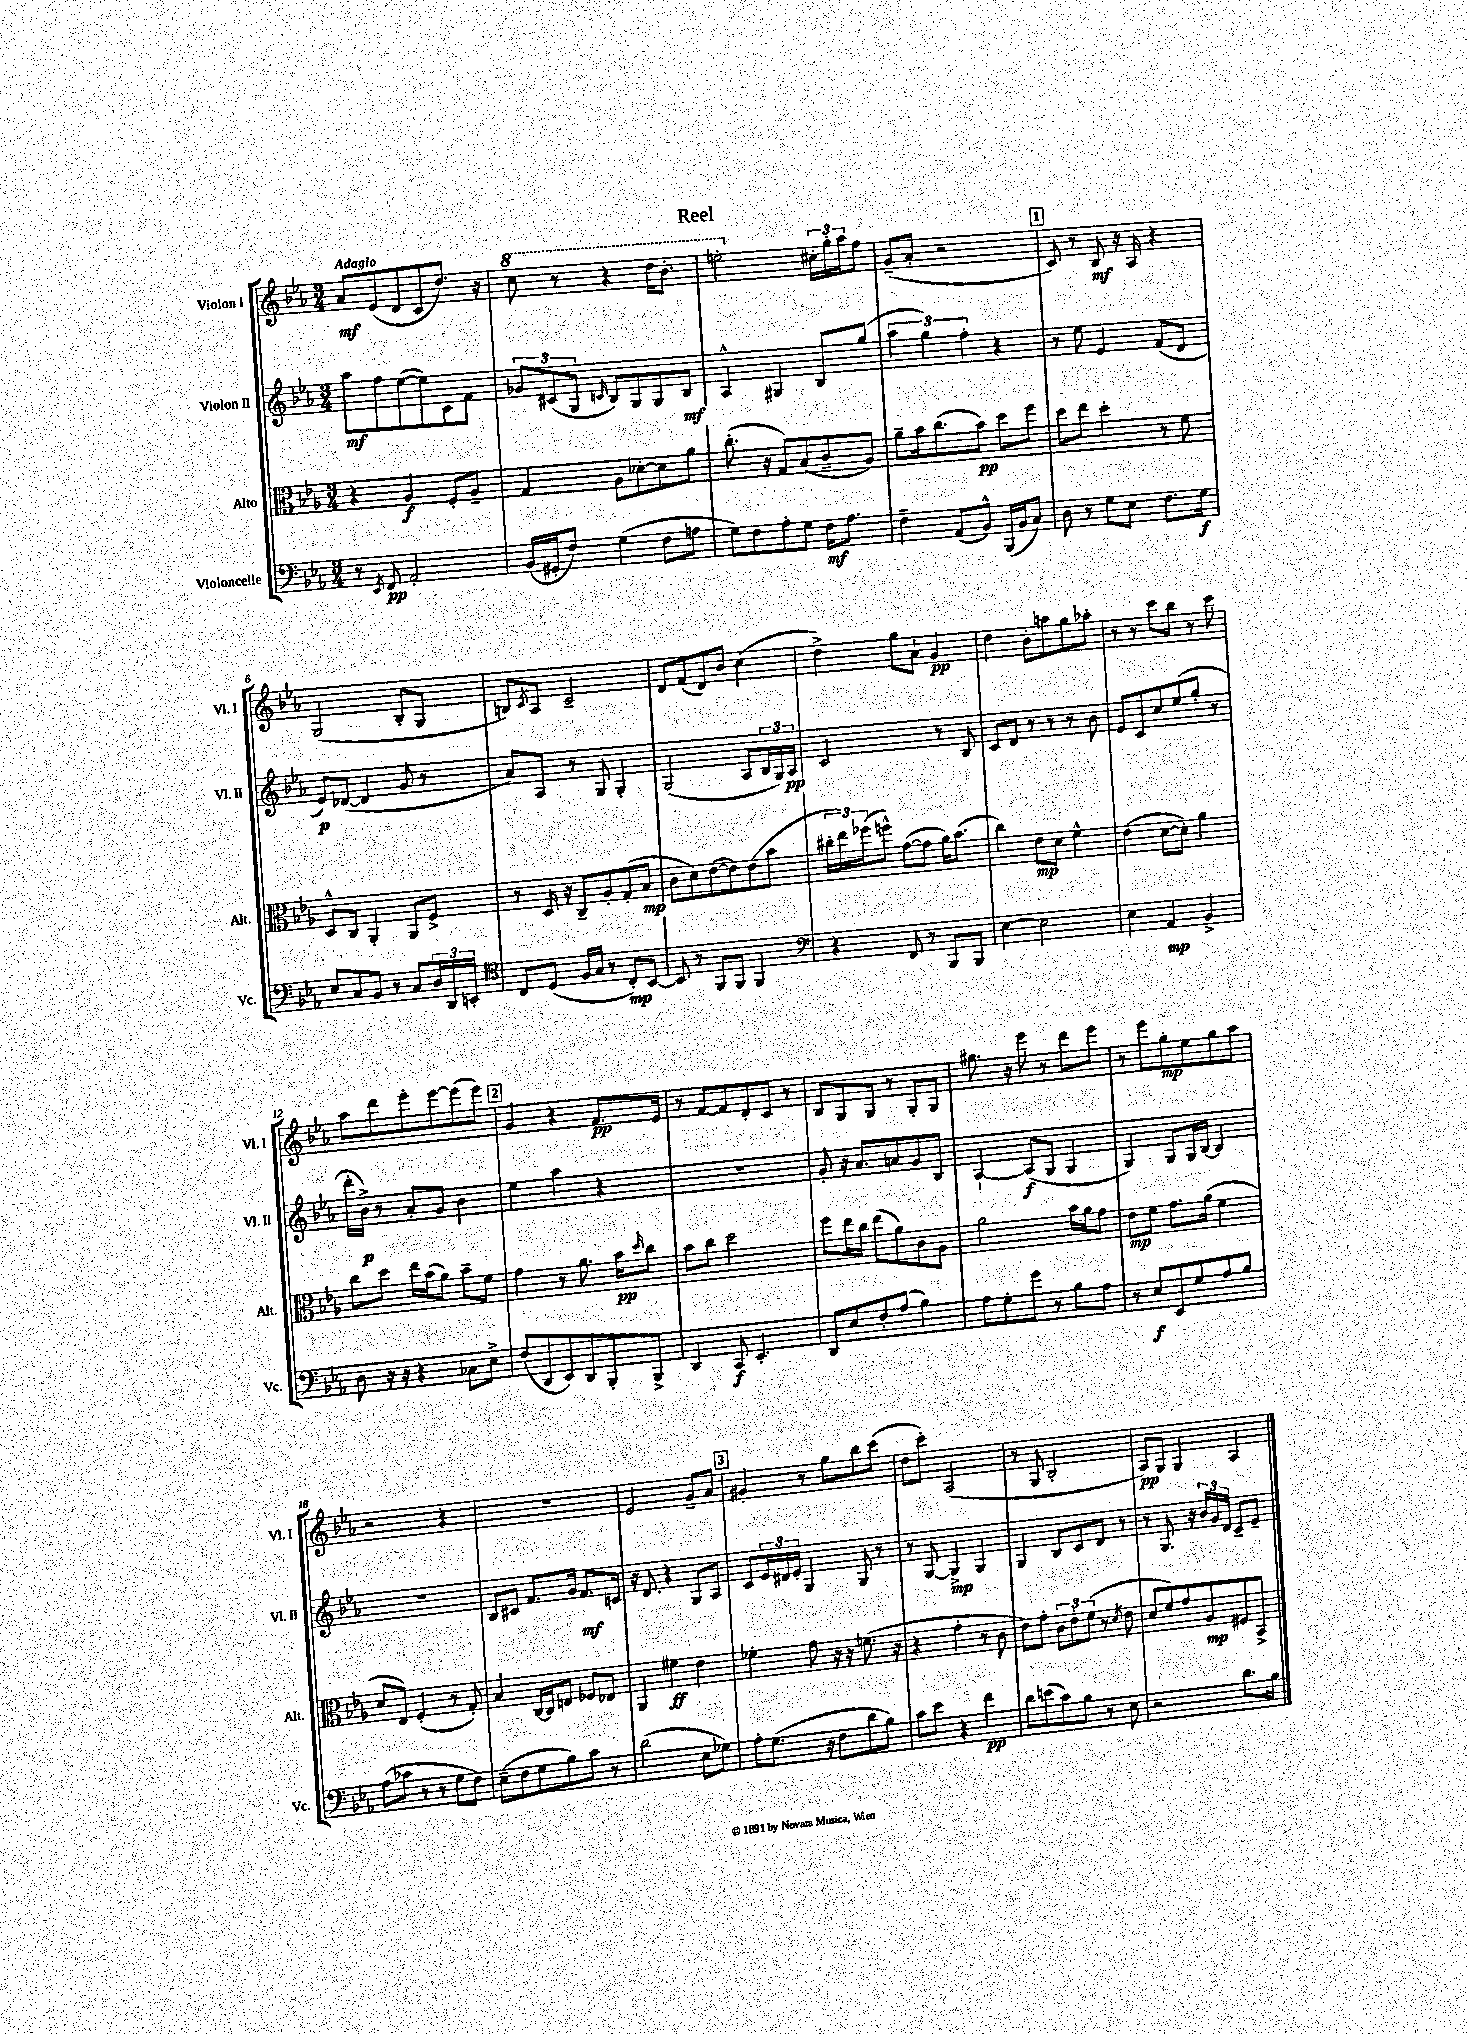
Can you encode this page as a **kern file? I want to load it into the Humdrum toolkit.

**kern	**kern	**kern	**kern
*staff4	*staff3	*staff2	*staff1
*clefF4	*clefC3	*clefG2	*clefG2
*k[b-e-a-]	*k[b-e-a-]	*k[b-e-a-]	*k[b-e-a-]
*M3/4	*M3/4	*M3/4	*M3/4
8r	4r	8aa-	8a-
8qEE-	.	.	.
8FF	.	8ff	(8e-
2AA-'	4A-	([8ee-	8d
.	.	8ee-])	8c
.	8F'	8c	8.dd)
.	8A-~	8f	.
.	.	.	16r
=	=	=	=
(16BB-	4G	12g-	8ccc
16GG#'	.	.	.
.	.	(12c#	.
8F)	.	.	8r
.	.	12G	.
.	.	16qqc	.
(4G	8A-	8B-)	4r
.	[8d-'	8G	.
8F	8d-]	8G	16ddd
.	.	.	8.bb-'
8A	8a-	8B-	.
=	=	=	=
8G)	(8.cc'	4A-^^	2eee'
8F	.	.	.
.	16r	.	.
8A-'	8G)	4G#	.
8G	(8B-	.	.
16F	8c~	8B-	24cc#'
.	.	.	24gg'
8.A-	.	.	.
.	.	.	24aa-
.	8A-)	(8gg	8ff
=	=	=	=
4F~	8a-~	6aa-	(8g~
.	16b-	.	8a-'
.	.	6gg)	.
.	(8.cc	.	.
(8AA-	.	.	2r
.	.	6ff'	.
8BB-^^)	8b-)	.	.
(16BBB-	8dd	4r	.
16BB-	.	.	.
8C)	8ff	.	.
=	=	=	=
8D	8dd	8r	8c)
8r	8ee-	8ee-	8r
8G	4dd'	4e-	8B-
8E-	.	.	16r
.	.	.	16A-
8.F	8r	(8f	4r
.	8f	8d	.
16G	.	.	.
=	=	=	=
8E-	8D^^	8e-)	(2G
8C	8C	([8d-	.
8BB-	4AA-'	4d-]	.
8r	.	.	.
8C	8AA-	8g	8B-'
24D	8F^	8r	8G
24DD	.	.	.
24EE'	.	.	.
=	=	=	=
*clefC4	*	*	*
8C	8r	8a-)	8B)
.	.	.	8qc
(8D	16D	8A-	8A-
.	16r	.	.
16F	8C~	8r	2c~
16G	.	.	.
8r	8A-'	8G	.
8C')	(8G'	4G'	.
[8BB-	8B-	.	.
=	=	=	=
8BB-]	8c	(2G	8d
8r	8d)	.	(8f
8FF	([8e-	.	8d)
8FF	8e-])	.	8b-
4FF	(8e-	8A-	(4cc
.	8b-	24B-	.
.	.	24G)	.
.	.	24A-	.
=	=	=	=
*clefF4	*	*	*
4r	24cc#'	2c	4dd^)
.	24ee-)	.	.
.	(24ff-	.	.
.	8ff^^)	.	.
8FF	([8g	.	8gg
8r	8g]	.	8a-`
8BBB-	16a-)	8r	4g
.	(8.b-	.	.
8BBB-	.	8B-	.
=	=	=	=
[4E-	4cc)	8c	4dd
.	.	8d	.
2E-]	8e-	8r	8b-'
.	8d	8r	8aa
.	4f^^	8r	8gg
.	.	8b-	8aa-'
=	=	=	=
4E-	(4e-	8e-	8r
.	.	8c	8r
4AA-	[8d	8cc	8ccc
.	8d'])	(8ee-	8bb-
4BB-^	4a-	8gg'	8r
.	.	8r	8ccc
=	=	=	=
8D	8cc	16ddd'	8aa-
.	.	16b-^)	.
16r	8dd	8r	8ddd
16r	.	.	.
4r	16ee-	8a-'	8eee-'
.	(16b-	.	.
.	8a-)	8g	[8eee-
8C-	8b-~	4b-	(8eee-]
8E-^	8f	.	8eee-)
=	=	=	=
(8F	4g	4ee-	4g
8DD	.	.	.
8EE-)	8r	4aa-	4r
8DD	8.a-	.	.
8BBB-'	.	4r	8.f
.	16b-	.	.
.	16qqdd	.	.
8BBB-^	8cc	.	.
.	.	.	16e-
=	=	=	=
4DD	8b-	2.r	8r
.	8cc	.	[8f
8CC	2dd	.	8f]
4.EE-'	.	.	8d'
.	.	.	8c
.	.	.	8r
=	=	=	=
8DD	8ff	8g'	8B-
8E-	16ee-	16r	8G
.	16cc	8.a-	.
8F'	(8ee-	.	8G
(8A-	8a-)	8a	8r
4B-)	8c	8g	8G'
.	8A-	8B-	8G
=	=	=	=
8A-	2a-	[4A-`	8.gg#
8G'	.	.	.
.	.	.	16r
8g	.	(8A-]	8eee-
8r	.	8G	8r
8B-	16b-	4G	8ddd
.	16a-	.	.
8A-	8g	.	8eee-
=	=	=	=
8r	8e-	4G)	8r
8E-	8f	.	8eee-
8EE-	8.g	8G	8gg'
8G	.	16G	8ee-
.	(16a-	[16B-	.
8A-	4f	4B-]	8gg
8B-	.	.	8aa-
=	=	=	=
(8A-	8d	2.r	2r
8c-	8E-)	.	.
8r	(4F'	.	.
8r	.	.	.
8G	8r	.	4r
8F)	8G')	.	.
=	=	=	=
(8E-~	4B-	8B-	2.r
8F	.	8c#	.
8G	[16C	8.f	.
.	16C]	.	.
8B-)	8E	.	.
.	.	16g	.
8c	8F-	8.f	.
8r	8E-	.	.
.	.	16c	.
=	=	=	=
(2d	4AA-	16r	2e-
.	.	8.d	.
.	4f#	4r	.
8E-	4e-	8G	8g~
8G-)	.	8A-	8a-
=	=	=	=
8A-'	4f-'	8c	4g#'
(8.G	.	24e-	.
.	.	24d#	.
.	.	24e-'	.
.	8g	4G	8r
16r	.	.	.
8F	16r	.	8gg
.	16r	.	.
8d	(8.f	8G	8bb-
8B-)	.	8r	(8ccc
.	16r	.	.
=	=	=	=
8c	4r	8r	8dd
8e-	.	[8G	8ccc')
4r	4g'	4G^]	(2A-
4f	8r	4G	.
.	8c	.	.
=	=	=	=
8d	8e-)	4G	8r
(8e	8g'	.	8G
8c)	12c	8B-	2B-'
.	12e-'	.	.
8B-	.	8c	.
.	(12f	.	.
8r	8r	8d	.
.	8qd	.	.
8E-	8e-	8r	.
=	=	=	=
2r	8d	8r	8A-)
.	8f)	8.G	8G
.	8g	.	4G
.	.	16r	.
.	8A-	24b-	.
.	.	24g	.
.	.	24d	.
8.d	8F#	8c~	4A-
.	8BB-^	8e-~	.
16B-	.	.	.
==	==	==	==
*-	*-	*-	*-
